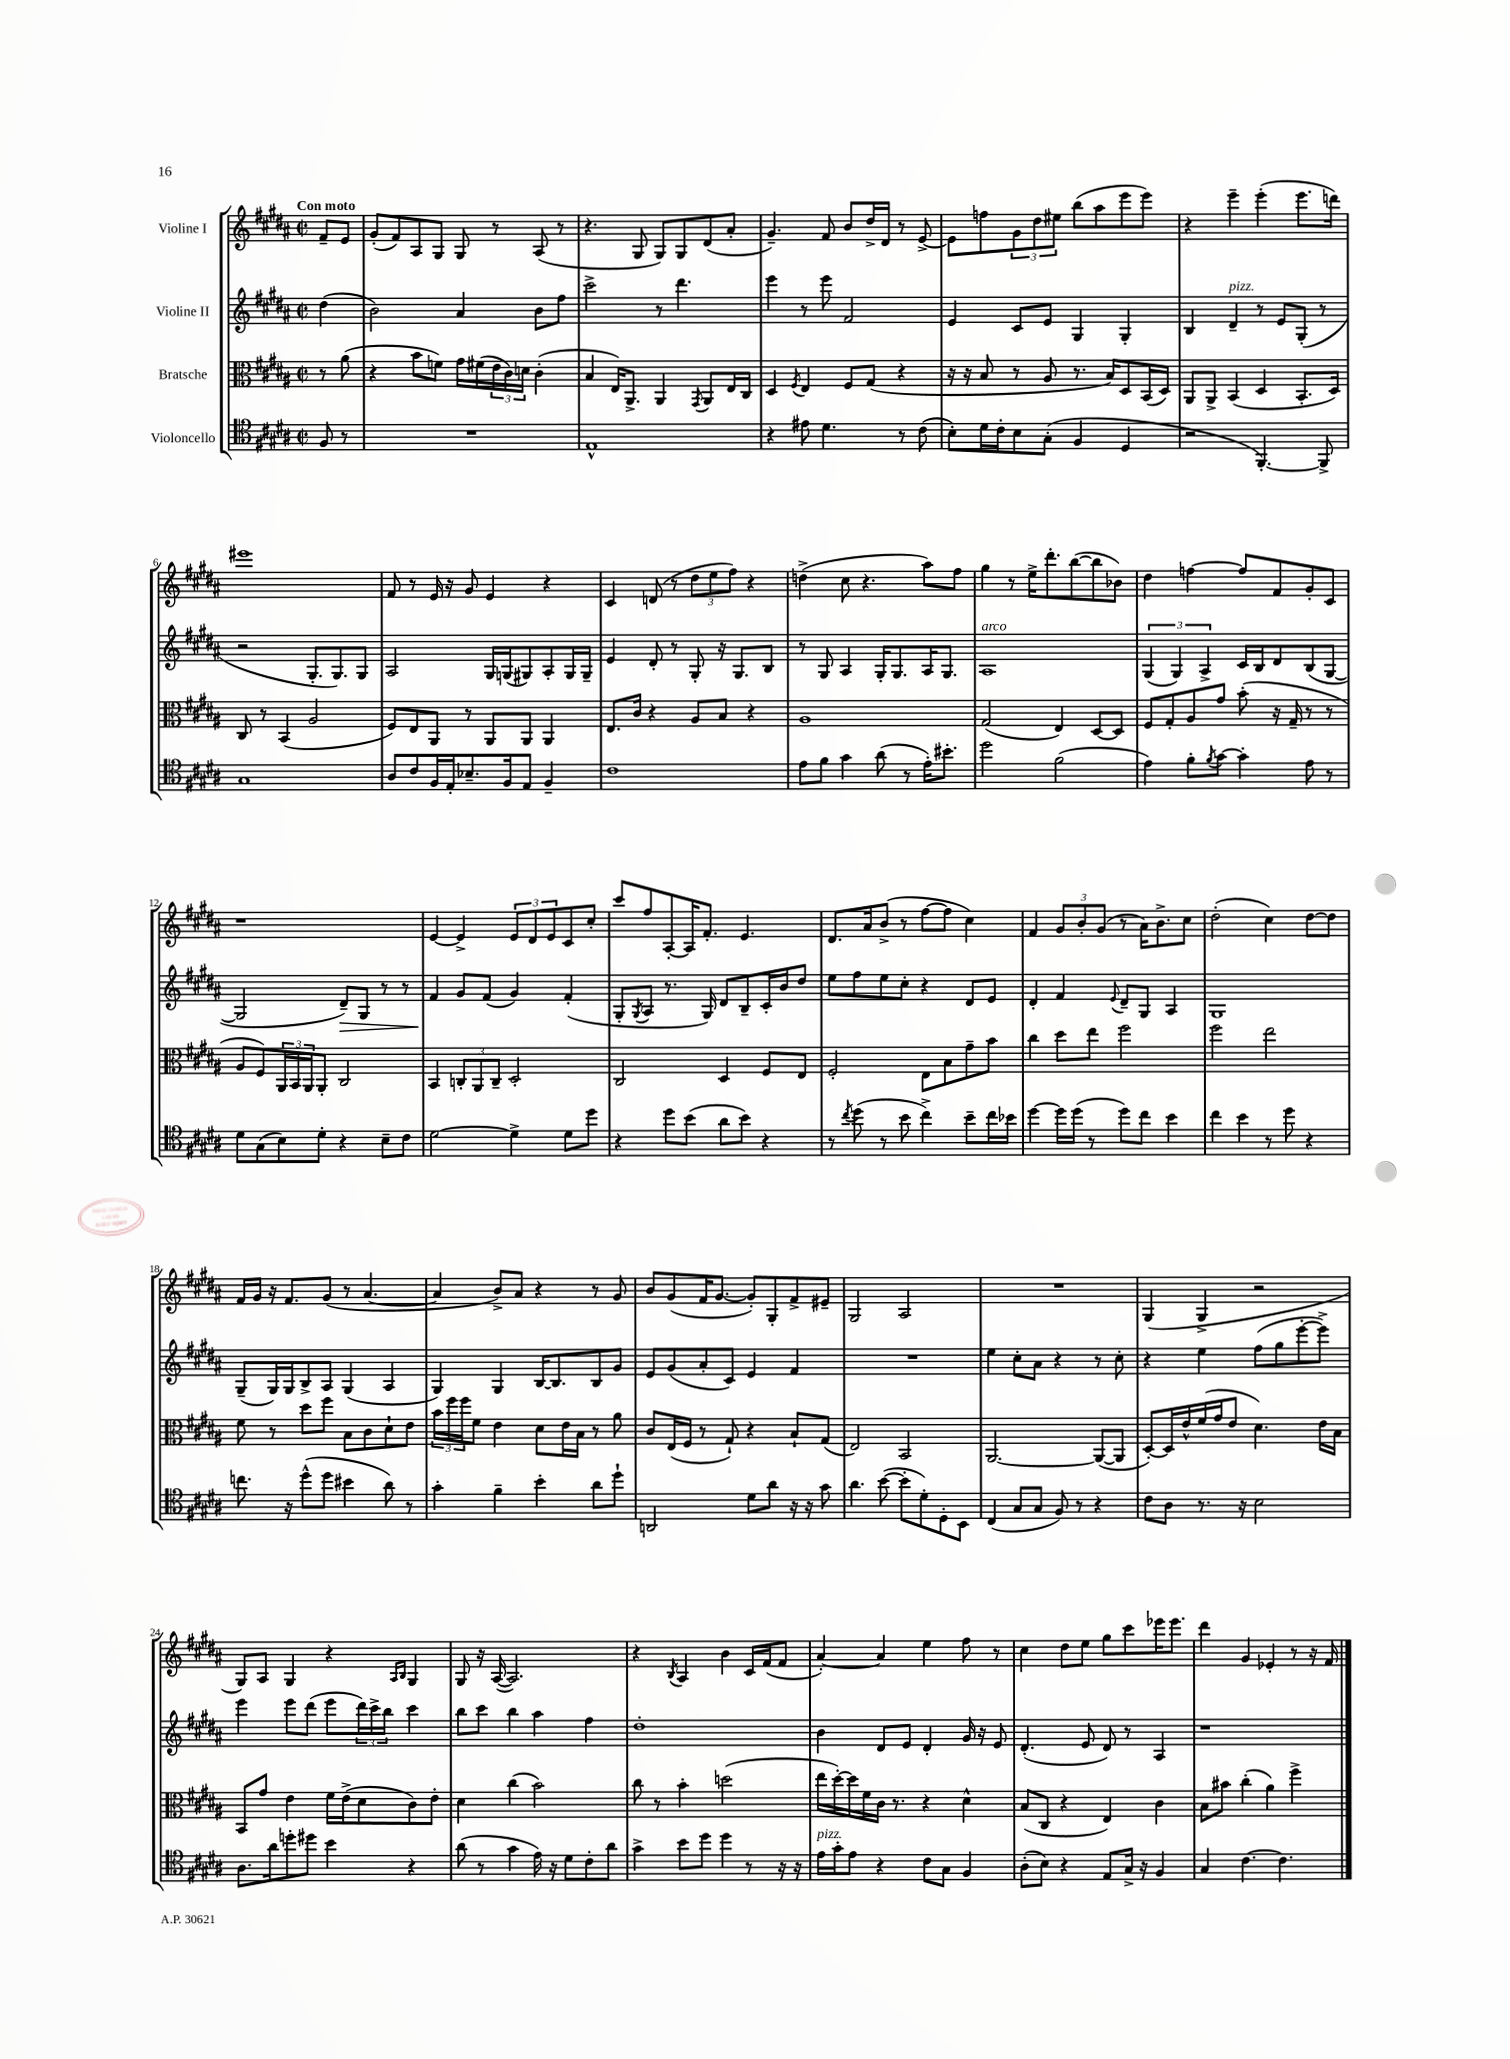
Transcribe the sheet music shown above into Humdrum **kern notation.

**kern	**kern	**kern	**dynam	**kern
*part4	*part3	*part2	*part2	*part1
*staff4	*staff3	*staff2	*staff2	*staff1
*I"Violoncello	*I"Bratsche	*I"Violine II	*	*I"Violine I
*clefC4	*clefC3	*clefG2	*	*clefG2
*k[f#c#g#d#a#]	*k[f#c#g#d#a#]	*k[f#c#g#d#a#]	*	*k[f#c#g#d#a#]
*M2/2	*M2/2	*M2/2	*	*M2/2
*met(c|)	*met(c|)	*met(c|)	*	*met(c|)
=	=	=	=	=
!	!	!	!	!LO:TX:a:B:t=Con moto
8F#/	8r	(4dd#\	.	8f#~/L
8r	(8a#\	.	.	8e/J
=1	=1	=1	=1	=1
1r	4r	2b\)	.	(8g#'/L
.	.	.	.	8f#/)
.	8b\L	.	.	8A#/
.	8fn\J)	.	.	8G#/J
.	16g#\LL	4a#/	.	8G#/
.	(16f#X\	.	.	.
.	24e\	.	.	8r
.	24c#\)	.	.	.
.	24dn\JJ	.	.	.
.	(4c#'\	8b\L	.	(8A#/
.	.	8ff#\J	.	8r
=2	=2	=2	=2	=2
1E^^	4B/	2ccc#^\	.	4.r
.	16E/KL)	.	.	.
.	8.AA#^/J	.	.	.
.	.	.	.	8G#/
.	4AA#/	8r	.	8G#/L)
.	.	4.ddd#\	.	8G#/
.	8qGG#/	.	.	.
.	8AA#/L	.	.	(8d#/
.	16E/L	.	.	8a#'/J
.	16C#/JJ	.	.	.
=3	=3	=3	=3	=3
4r	4D#/	4eee\	.	4.g#~/)
.	8qF#/	.	.	.
8e#X\	4E/	8r	.	.
4.d#\	.	8eee\	.	8f#/
.	8F#/L	2f#/	.	8b/L
.	(8G#/J	.	.	16dd#^/L
.	.	.	.	16d#/JJ
8r	4r	.	.	8r
(8c#\	.	.	.	[8e^/
=4	=4	=4	=4	=4
8B'\L)	16r	4e/	.	8e\L]
.	16r	.	.	.
16d#\L	8B/	.	.	8ffn\
16c#'\J	.	.	.	.
8B\	8r	8c#/L	.	12g#\
.	.	.	.	12dd#\
(8G#'\J	8A#/	8e/J	.	.
.	.	.	.	12ee#X\J
4F#/	8.r	4G#/	.	(8bb\L
.	.	.	.	8aa#\
.	16B/KL)	.	.	.
4D#/	8D#/	4G#'/	.	8eee\
.	(16BB/L	.	.	8eee\J)
.	16D#/JJ)	.	.	.
=5	=5	=5	=5	=5
2r	8AA#/L	4B/	.	4r
.	8AA#^/J	.	.	.
!	!	!LO:TX:a:i:t=pizz.	!	!
.	(4BB/	4d#~/	.	4eee~\
[4.FF#'/)	4D#/	8r	.	(4eee'\
.	.	8e/L	.	.
.	8.BB'/L	(8G#'/J	.	8.eee\L
8FF#^/]	.	8r	.	.
.	16D#/Jk)	.	.	16dddn\Jk)
!!LO:LB:g=z
=6	=6	=6	=6	=6
1G#	8C#/	2r	.	1eee#X
.	8r	.	.	.
.	(4BB/	.	.	.
.	2A#/	8.G#'/L	.	.
.	.	8.G#/)	.	.
.	.	8G#/J	.	.
=7	=7	=7	=7	=7
8A#/L	8F#/L)	2A#/	.	8f#/
8c#/	8E/	.	.	8r
16F#/L	8AA#/J	.	.	16e/
16E'/J	.	.	.	16r
8.B-X~/	8r	.	.	8g#/
.	8AA#/L	16G#/LL	.	4e/
16F#/k	.	(16Gn/J	.	.
8E/J	8AA#/J	8G#X/)	.	.
4F#~/	4AA#/	8A#'/	.	4r
.	.	16G#/L	.	.
.	.	16G#~/JJ	.	.
=8	=8	=8	=8	=8
1c#	8.E/L	4e/	.	4c#/
.	16c#/Jk	.	.	.
.	4r	8d#'/	.	(8dn/
.	.	8r	.	8r
.	8A#/L	8G#'/	.	12dd#\L
.	.	.	.	12ee\
.	8B/J	16r	.	.
.	.	.	.	12ff#\J)
.	.	8.G#/L	.	.
.	4r	.	.	4r
.	.	8B/J	.	.
=9	=9	=9	=9	=9
8e\L	1A#	8r	.	(4ddn^\
8f#\J	.	8G#/	.	.
4g#\	.	4A#/	.	8cc#\
.	.	.	.	4.r
(8a#\	.	16G#'/KL	.	.
.	.	8.G#/	.	.
8r	.	.	.	.
16e'\KL)	.	16A#/K	.	8aa#\L)
8.b#X'\J	.	8.G#/J	.	.
.	.	.	.	8ff#\J
=10	=10	=10	=10	=10
!	!	!LO:TX:a:i:t=arco	!	!
2dd#\	(2G#/	1A#	.	4gg#\
.	.	.	.	8r
.	.	.	.	16ee^\KL
.	.	.	.	8.ddd#'\
(2f#\	4E/)	.	.	.
.	.	.	.	([8bb\
.	[8D#/L	.	.	8bb\]
.	8D#/J]	.	.	8b-X\J)
=11	=11	=11	=11	=11
4e\)	8F#/L	(6G#/	.	4dd#\
.	8G#'/	.	.	.
.	.	6G#/)	.	.
8f#'\L	8A#/	.	.	[4ffn\
.	.	6A#^/	.	.
8qf#/	.	.	.	.
[8g#\J	8g#/J	.	.	.
4g#'\]	(8b'\	16c#/LL	.	8ff/L]
.	.	16B/J	.	.
.	16r	8d#/	.	8f#/
.	16G#~/	.	.	.
8e\	8r	(8B/	.	8g#'/
8r	8r	[8G#/J	.	8c#/J
!!LO:LB:g=z
=12	=12	=12	=12	=12
8d#\L	8A#/L	2G#/]	.	1r
(8G#\	8F#/)	.	.	.
8B\)	24AA#/L	.	.	.
.	24BB/	.	.	.
.	24AA#/J	.	.	.
8d#'\J	8AA#'/J	.	.	.
!	!	!	!LO:HP:b	!
4r	2C#/	8d#~/L)	>	.
.	.	8G#/J	.	.
8B~\L	.	8r	.	.
8c#\J	.	8r	.	.
=13	=13	=13	=13	=13
[2d#\	4BB/	4f#/	.	[4e/
.	12Cn'/L	8g#/L	]	4e^/]
.	12AA#/	.	.	.
.	.	(8f#/J	.	.
.	12C~/J	.	.	.
4d#^\]	2D#'/	4g#/)	.	12e/L
.	.	.	.	12d#/
.	.	.	.	12e/
8d#\L	.	(4f#'/	.	8c#/
8dd#\J	.	.	.	8cc#'/J
=14	=14	=14	=14	=14
4r	2C#/	8G#'/L	.	8ccc#/L
.	.	8qG#/	.	.
.	.	8A#/J	.	8ff#/
8dd#\L	.	8.r	.	[8A#'/
(8b\J	.	.	.	16A#/K]
.	.	16G#/)	.	8.f#'/J
8a#\L	4D#/	8d#/L	.	.
8b\J)	.	8B~/	.	4.e/
4r	8F#/L	16c#'/L	.	.
.	.	16b/J	.	.
.	8E/J	8dd#/J	.	.
=15	=15	=15	=15	=15
8r	2F#'/	8ee\L	.	8.d#/L
8qcc#/	.	.	.	.
(8dd#\	.	8ff#\	.	.
.	.	.	.	16a#/k
8r	.	8ee\	.	(8b^/J
8b\	.	8cc#'\J	.	8r
4cc#^\)	8E\L	4r	.	[8ff#\L
.	8B\	.	.	8ff#\J]
8b~\L	8g#~\	8d#/L	.	4cc#\)
16cc#\L	8b\J	8e/J	.	.
16b-X\JJ	.	.	.	.
=16	=16	=16	=16	=16
[4dd#\	4cc#\	4d#'/	.	4f#/
16dd#\LL]	8dd#\L	4f#/	.	12g#/L
(16dd#\JJ	.	.	.	.
.	.	.	.	12b'/
8r	8ee\J	.	.	.
.	.	.	.	(12g#/J
.	.	8qqe/	.	.
8dd#\L)	2ff#\	8d#~/L	.	8r
8cc#\J	.	8G#/J	.	16a#\KL)
.	.	.	.	8.b^\
4b\	.	4A#/	.	.
.	.	.	.	8cc#\J
=17	=17	=17	=17	=17
4cc#\	2ff#\	1G#	.	(2dd#'\
4b\	.	.	.	.
8r	2ee\	.	.	4cc#\)
8dd#\	.	.	.	.
4r	.	.	.	[8dd#\L
.	.	.	.	8dd#\J]
!!LO:LB:g=z
=18	=18	=18	=18	=18
8.ccn\	8f#\	(8G#~/L	.	16f#/LL
.	.	.	.	16g#/JJ
.	8r	16G#/L)	.	16r
16r	.	16G#/J	.	8.f#/L
(8dd#^^\L	8dd#\L	8B^/	.	.
8dd#\J	8ff#\J	8A#/J	.	(8g#/J
4b#X\	8B\L	(4G#/	.	8r
.	8c#\	.	.	[4.a#/
8a#\)	8d#`\	4A#/	.	.
8r	8e\J	.	.	.
=19	=19	=19	=19	=19
4g#'\	24b\LL	4G#/)	.	4a#/]
.	24ff#\	.	.	.
.	24ff#\J	.	.	.
.	8f#\J	.	.	.
4f#~\	4e\	4G#/	.	8b^/L)
.	.	.	.	8a#/J
4b'\	8d#\L	[16B/KL	.	4r
.	.	8.B/]	.	.
.	16e\L	.	.	.
.	16B\JJ	.	.	.
8a#\L	8r	8B/	.	8r
8dd#`\J	8a#\	8g#/J	.	8g#/
=20	=20	=20	=20	=20
2AAn/	8c#/L	8e/L	.	8b/L
.	(16E/L	(8g#/	.	(8g#/
.	16F#/JJ	.	.	.
.	8r	8a#'/	.	16f#/K
.	.	.	.	[8.g#/J
.	8G#`/)	8c#/J)	.	.
8d#\L	4r	4e/	.	8g#'/L])
8a#\J	.	.	.	8G#'/
16r	8B`/L	4f#/	.	8f#^/
16r	.	.	.	.
8g#\	(8G#/J	.	.	8e#X~/J
=21	=21	=21	=21	=21
4.a#\	2E/)	1r	.	2G#/
([8b\	.	.	.	.
8b'\L]	2BB/	.	.	2A#/
8d#'\)	.	.	.	.
8D#'\	.	.	.	.
8BB\J	.	.	.	.
=22	=22	=22	=22	=22
(4C#/	[2.AA#/	4ee\	.	1r
8G#/L	.	8cc#'\L	.	.
8G#/J	.	8a#\J	.	.
8F#/)	.	4r	.	.
8r	.	.	.	.
4r	(8AA#/L_	8r	.	.
.	8AA#/J]	8cc#'\	.	.
=23	=23	=23	=23	=23
8c#\L	[8D#'/L)	4r	.	(4G#/
8A#\J	16D#/L]	.	.	.
.	16e^^/	.	.	.
8.r	(16f#/	4ee\	.	4G#^/
.	16g#/J	.	.	.
.	8e/J	.	.	.
16r	.	.	.	.
2B\	4.d#\)	(8ff#\L	.	2r
.	.	8gg#\	.	.
.	.	[8eee'\	.	.
.	16e\LL	8eee^\J])	.	.
.	16B\JJ	.	.	.
!!LO:LB:g=z
=24	=24	=24	=24	=24
8.A#\L	8BB/L	4eee\	.	8G#/L)
.	8g#/J	.	.	8A#/J
16a#\k	.	.	.	.
8ddn'\	4e\	8eee\L	.	4G#/
8dd#X\J	.	(8ddd#\J	.	.
4b\	16f#\LL	8eee\L	.	4r
.	(16e^\J	.	.	.
.	8d#\	24ddd#\L)	.	.
.	.	24ccc#^\	.	.
.	.	24bb\JJ	.	.
.	.	.	.	16qqA#/LL
.	.	.	.	16qqB/JJ
4r	8c#\)	4ccc#\	.	4G#/
.	8e'\J	.	.	.
=25	=25	=25	=25	=25
(8a#\	4d#\	8bb\L	.	8G#/
8r	.	8ccc#\J	.	16r
.	.	.	.	([16A#/
4g#\	(4cc#\	4bb\	.	2.A#/])
16e\)	2b\)	4aa#\	.	.
16r	.	.	.	.
8d#\L	.	.	.	.
8c#'\	.	4ff#\	.	.
8a#\J	.	.	.	.
=26	=26	=26	=26	=26
4g#^\	8cc#\	1dd#'	.	4r
.	8r	.	.	.
.	.	.	.	8qB/
8b\L	4b'\	.	.	4A#/
8dd#\J	.	.	.	.
4dd#\	(2ddn\	.	.	4b\
8r	.	.	.	16c#/LL
.	.	.	.	(16f#/J
16r	.	.	.	8f#/J
16r	.	.	.	.
=27	=27	=27	=27	=27
!LO:TX:a:i:t=pizz.	!	!	!	!
16e\LL	16ee\LL	4b\	.	[4a#'/)
16g#'\J	[16dd#'\)	.	.	.
8e\J	16dd#\]	.	.	.
.	16f#\	.	.	.
4r	16c#\JJ	8d#/L	.	4a#/]
.	8.r	.	.	.
.	.	8e/J	.	.
8c#\L	4r	4d#'/	.	4ee\
8G#\J	.	.	.	.
4F#/	4d#^^\	16g#/	.	8ff#\
.	.	16r	.	.
.	.	8e/	.	8r
=28	=28	=28	=28	=28
(8A#'\L	(8B/L	(4.d#'/	.	4cc#\
8B\J)	8C#/J	.	.	.
4r	4r	.	.	8dd#\L
.	.	8e/	.	8ee\J
8E/L	4E/)	8d#/)	.	8gg#\L
16G#^/Jk	.	8r	.	8ccc#\
16r	.	.	.	.
4F#/	4c#\	4A#/	.	16eee-X\K
.	.	.	.	8.eee-\J
=29	=29	=29	=29	=29
4G#/	8B\L	1r	.	4ddd#\
.	8b#X\J	.	.	.
[4.c#\	(4cc#'\	.	.	4g#/
.	4a#\)	.	.	4e-X'/
4.c#\]	.	.	.	.
.	4ff#^\	.	.	8r
.	.	.	.	16r
.	.	.	.	16f#/
==	==	==	==	==
*-	*-	*-	*-	*-
